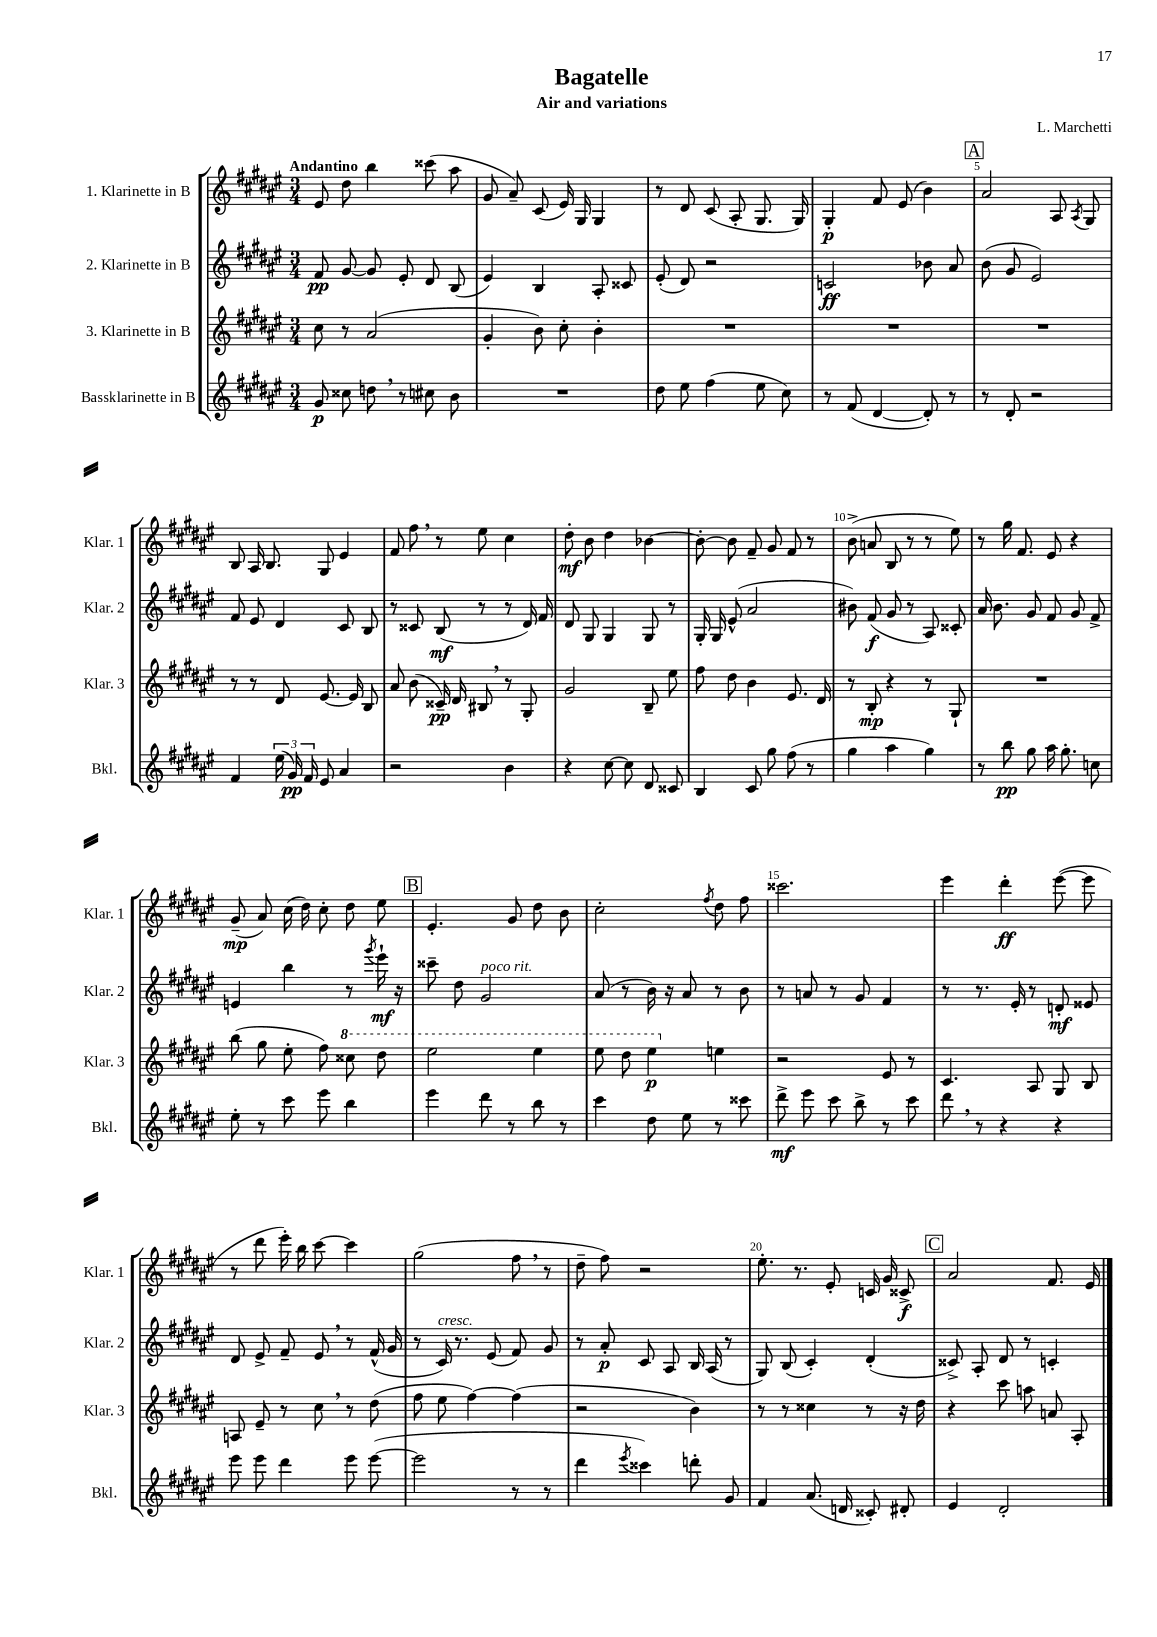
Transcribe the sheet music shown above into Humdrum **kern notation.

**kern	**dynam	**kern	**dynam	**kern	**dynam	**kern	**dynam
*part4	*part4	*part3	*part3	*part2	*part2	*part1	*part1
*staff4	*staff4	*staff3	*staff3	*staff2	*staff2	*staff1	*staff1
*I"Bassklarinette in B	*	*I"3. Klarinette in B	*	*I"2. Klarinette in B	*	*I"1. Klarinette in B	*
*I'Bkl.	*	*I'Klar. 3	*	*I'Klar. 2	*	*I'Klar. 1	*
*clefG2	*	*clefG2	*	*clefG2	*	*clefG2	*
*k[f#c#g#d#a#e#]	*	*k[f#c#g#d#a#e#]	*	*k[f#c#g#d#a#e#]	*	*k[f#c#g#d#a#e#]	*
*M3/4	*	*M3/4	*	*M3/4	*	*M3/4	*
=1	=1	=1	=1	=1	=1	=1	=1
!	!	!	!	!	!	!LO:TX:a:B:t=Andantino	!
8g#/	p	8cc#\	.	8f#/	pp	8e#/	.
8cc##X\	.	8r	.	[8g#/	.	8dd#\	.
8ddn,\	.	(2a#/	.	8g#/]	.	4bb\	.
8r	.	.	.	8e#'/	.	.	.
8cc#X\	.	.	.	8d#/	.	(8ccc##X\	.
8b\	.	.	.	(8B/	.	8aa#\	.
=2	=2	=2	=2	=2	=2	=2	=2
2.r	.	4g#'/	.	4e#/)	.	8g#/	.
.	.	.	.	.	.	8a#~/)	.
.	.	8b\)	.	4B/	.	(8c#/	.
.	.	8cc#'\	.	.	.	16e#/)	.
.	.	.	.	.	.	16G#/	.
.	.	4b'\	.	8A#'/	.	4G#/	.
.	.	.	.	8c##X/	.	.	.
=3	=3	=3	=3	=3	=3	=3	=3
8dd#\	.	2.r	.	(8e#'/	.	8r	.
8ee#\	.	.	.	8d#/)	.	8d#/	.
(4ff#\	.	.	.	2r	.	(8c#/	.
.	.	.	.	.	.	8A#'/	.
8ee#\	.	.	.	.	.	8.G#/	.
8cc#\)	.	.	.	.	.	.	.
.	.	.	.	.	.	16G#/)	.
=4	=4	=4	=4	=4	=4	=4	=4
8r	.	2.r	.	2cn/	ff	4G#'/	p
(8f#/	.	.	.	.	.	.	.
[4d#/	.	.	.	.	.	8f#/	.
.	.	.	.	.	.	(8e#/	.
8d#'/])	.	.	.	8b-X\	.	4b\)	.
8r	.	.	.	8a#/	.	.	.
!!LO:REH:place=s1:t=A
=5	=5	=5	=5	=5	=5	=5	=5
8r	.	2.r	.	(8b\	.	2a#/	.
8d#'/	.	.	.	8g#/	.	.	.
2r	.	.	.	2e#/)	.	.	.
.	.	.	.	.	.	8A#/	.
.	.	.	.	.	.	8qA#/	.
.	.	.	.	.	.	8G#/	.
!!LO:LB:g=z
=6	=6	=6	=6	=6	=6	=6	=6
4f#/	.	8r	.	8f#/	.	8B/	.
.	.	8r	.	8e#/	.	16A#/	.
.	.	.	.	.	.	8.B/	.
(24ee#\	.	8d#/	.	4d#/	.	.	.
24g#/)	pp	.	.	.	.	.	.
24f#/	.	.	.	.	.	.	.
8e#/	.	[8.e#/	.	.	.	8G#/	.
4a#/	.	.	.	8c#/	.	4e#/	.
.	.	16e#/]	.	.	.	.	.
.	.	8B/	.	8B/	.	.	.
=7	=7	=7	=7	=7	=7	=7	=7
2r	.	8a#/	.	8r	.	8f#/	.
.	.	(8b\	.	8c##X/	.	8ff#,\	.
.	.	16c##X~/)	pp	(8B/	mf	8r	.
.	.	16d#/	.	.	.	.	.
.	.	8B#X,/	.	8r	.	8ee#\	.
4b\	.	8r	.	8r	.	4cc#\	.
.	.	8G#'/	.	16d#/)	.	.	.
.	.	.	.	16f#/	.	.	.
=8	=8	=8	=8	=8	=8	=8	=8
4r	.	2g#/	.	8d#/	.	8dd#'\	mf
.	.	.	.	8G#/	.	8b\	.
[8cc#\	.	.	.	4G#/	.	4dd#\	.
8cc#\]	.	.	.	.	.	.	.
8d#/	.	8B~/	.	8G#/	.	[4b-X\	.
8c##X/	.	8ee#\	.	8r	.	.	.
=9	=9	=9	=9	=9	=9	=9	=9
4B/	.	8ff#\	.	16G#'/	.	8b-'\_	.
.	.	.	.	16G#/	.	.	.
.	.	8dd#\	.	(8e#^^/	.	8b-\]	.
8c#/	.	4b\	.	2a#/	.	8f#~/	.
8gg#\	.	.	.	.	.	8g#/	.
(8ff#\	.	8.e#/	.	.	.	8f#/	.
8r	.	.	.	.	.	8r	.
.	.	16d#/	.	.	.	.	.
=10	=10	=10	=10	=10	=10	=10	=10
4gg#\	.	8r	.	8b#X\)	.	(8b^\	.
.	.	8B'/	mp	(8f#/	f	8an/	.
4aa#\	.	4r	.	8g#/	.	8B/	.
.	.	.	.	8r	.	8r	.
4gg#\)	.	8r	.	8A#/)	.	8r	.
.	.	8G#`/	.	8c##X'/	.	8ee#\)	.
=11	=11	=11	=11	=11	=11	=11	=11
8r	.	2.r	.	16a#/	.	8r	.
.	.	.	.	8.b\	.	.	.
8bb\	pp	.	.	.	.	16gg#\	.
.	.	.	.	.	.	8.f#/	.
8gg#\	.	.	.	8g#/	.	.	.
16aa#\	.	.	.	8f#/	.	8e#/	.
8.gg#'\	.	.	.	.	.	.	.
.	.	.	.	8g#/	.	4r	.
8ccn\	.	.	.	8f#^/	.	.	.
!!LO:LB:g=z
=12	=12	=12	=12	=12	=12	=12	=12
8ee#'\	.	(8bb\	.	4en/	.	(8g#~/	mp
8r	.	8gg#\	.	.	.	8a#/)	.
8ccc#\	.	8ee#'\	.	4bb\	.	(16cc#\	.
.	.	.	.	.	.	16dd#\)	.
8eee#\	.	8ff#\)	.	.	.	8cc#'\	.
*	*	*8va	*	*	*	*	*
4bb\	.	8ccc##X\	.	8r	.	8dd#\	.
.	.	.	.	8qggg#/	.	.	.
.	.	8ddd#\	.	16eee#`\	mf	8ee#\	.
.	.	.	.	16r	.	.	.
!!LO:REH:place=s1:t=B
=13	=13	=13	=13	=13	=13	=13	=13
4eee#\	.	2eee#\	.	8ccc##X~\	.	4.e#'/	.
.	.	.	.	8dd#\	.	.	.
!	!	!	!	!LO:TX:a:i:t=poco rit.	!	!	!
8ddd#\	.	.	.	2g#/	.	.	.
8r	.	.	.	.	.	8g#/	.
8bb\	.	4eee#\	.	.	.	8dd#\	.
8r	.	.	.	.	.	8b\	.
=14	=14	=14	=14	=14	=14	=14	=14
4ccc#\	.	8eee#\	.	(8a#/	.	2cc#'\	.
.	.	8ddd#\	.	8r	.	.	.
8dd#\	.	4eee#\	p	16b\)	.	.	.
.	.	.	.	16r	.	.	.
8ee#\	.	.	.	8a#/	.	.	.
.	.	.	.	.	.	8qff#/	.
*	*	*X8va	*	*	*	*	*
8r	.	4een\	.	8r	.	8dd#\	.
8ccc##X\	.	.	.	8b\	.	8ff#\	.
=15	=15	=15	=15	=15	=15	=15	=15
8ddd#^\	mf	2r	.	8r	.	2.ccc##X\	.
8eee#\	.	.	.	8an/	.	.	.
8ccc#\	.	.	.	8r	.	.	.
8bb^\	.	.	.	8g#/	.	.	.
8r	.	8e#/	.	4f#/	.	.	.
8ccc#\	.	8r	.	.	.	.	.
=16	=16	=16	=16	=16	=16	=16	=16
8ddd#,\	.	4.c#/	.	8r	.	4eee#\	.
8r	.	.	.	8.r	.	.	.
4r	.	.	.	.	.	4ddd#'\	ff
.	.	.	.	16e#'/	.	.	.
.	.	8A#/	.	8r	.	.	.
4r	.	8G#/	.	8dn'/	mf	([8eee#\	.
.	.	8B/	.	8e##X/	.	8eee#\]	.
!!LO:LB:g=z
=17	=17	=17	=17	=17	=17	=17	=17
8eee#\	.	8An/	.	8d#/	.	8r	.
8eee#\	.	8e#~/	.	8e#^/	.	8ddd#\	.
4ddd#\	.	8r	.	8f#~/	.	16eee#'\)	.
.	.	.	.	.	.	16bb\	.
.	.	8cc#,\	.	8e#,/	.	[8ccc#\	.
8eee#\	.	8r	.	8r	.	4ccc#\]	.
([8eee#\	.	(8dd#\	.	(16f#^^/	.	.	.
.	.	.	.	16g#/	.	.	.
=18	=18	=18	=18	=18	=18	=18	=18
2eee#\]	.	8ff#\	.	8r	.	(2gg#\	.
!	!	!	!	!LO:TX:a:i:t=cresc.	!	!	!
.	.	8ee#\	.	16c#/)	.	.	.
.	.	.	.	8.r	.	.	.
.	.	[4ff#\)	.	.	.	.	.
.	.	.	.	(8e#/	.	.	.
8r	.	(4ff#\]	.	8f#/)	.	8ff#,\	.
8r	.	.	.	8g#/	.	8r	.
=19	=19	=19	=19	=19	=19	=19	=19
4ddd#\	.	2r	.	8r	.	8dd#~\	.
.	.	.	.	8a#'/	p	8ff#\)	.
8qeee#/	.	.	.	.	.	.	.
4ccc##X\)	.	.	.	8c#/	.	2r	.
.	.	.	.	8A#/	.	.	.
8dddn'\	.	4b\)	.	16B/	.	.	.
.	.	.	.	(16A#/	.	.	.
8g#/	.	.	.	8r	.	.	.
=20	=20	=20	=20	=20	=20	=20	=20
4f#/	.	8r	.	8G#/)	.	8.ee#'\	.
.	.	8r	.	(8B/	.	.	.
.	.	.	.	.	.	8.r	.
(8.a#/	.	4cc##X\	.	4c#'/)	.	.	.
.	.	.	.	.	.	8e#'/	.
16dn/	.	.	.	.	.	.	.
8c##X'/)	.	8r	.	(4d#'/	.	16cn/	.
.	.	.	.	.	.	16g#/	.
8d#X'/	.	16r	.	.	.	8c##X^/	f
.	.	16dd#\	.	.	.	.	.
!!LO:REH:place=s1:t=C
=21	=21	=21	=21	=21	=21	=21	=21
4e#/	.	4r	.	8c##X^/)	.	2a#/	.
.	.	.	.	8A#'/	.	.	.
2d#'/	.	8ccc#\	.	8d#/	.	.	.
.	.	8aan\	.	8r	.	.	.
.	.	8an/	.	4cn'/	.	8.f#/	.
.	.	8A#'/	.	.	.	.	.
.	.	.	.	.	.	16e#/	.
==	==	==	==	==	==	==	==
*-	*-	*-	*-	*-	*-	*-	*-
